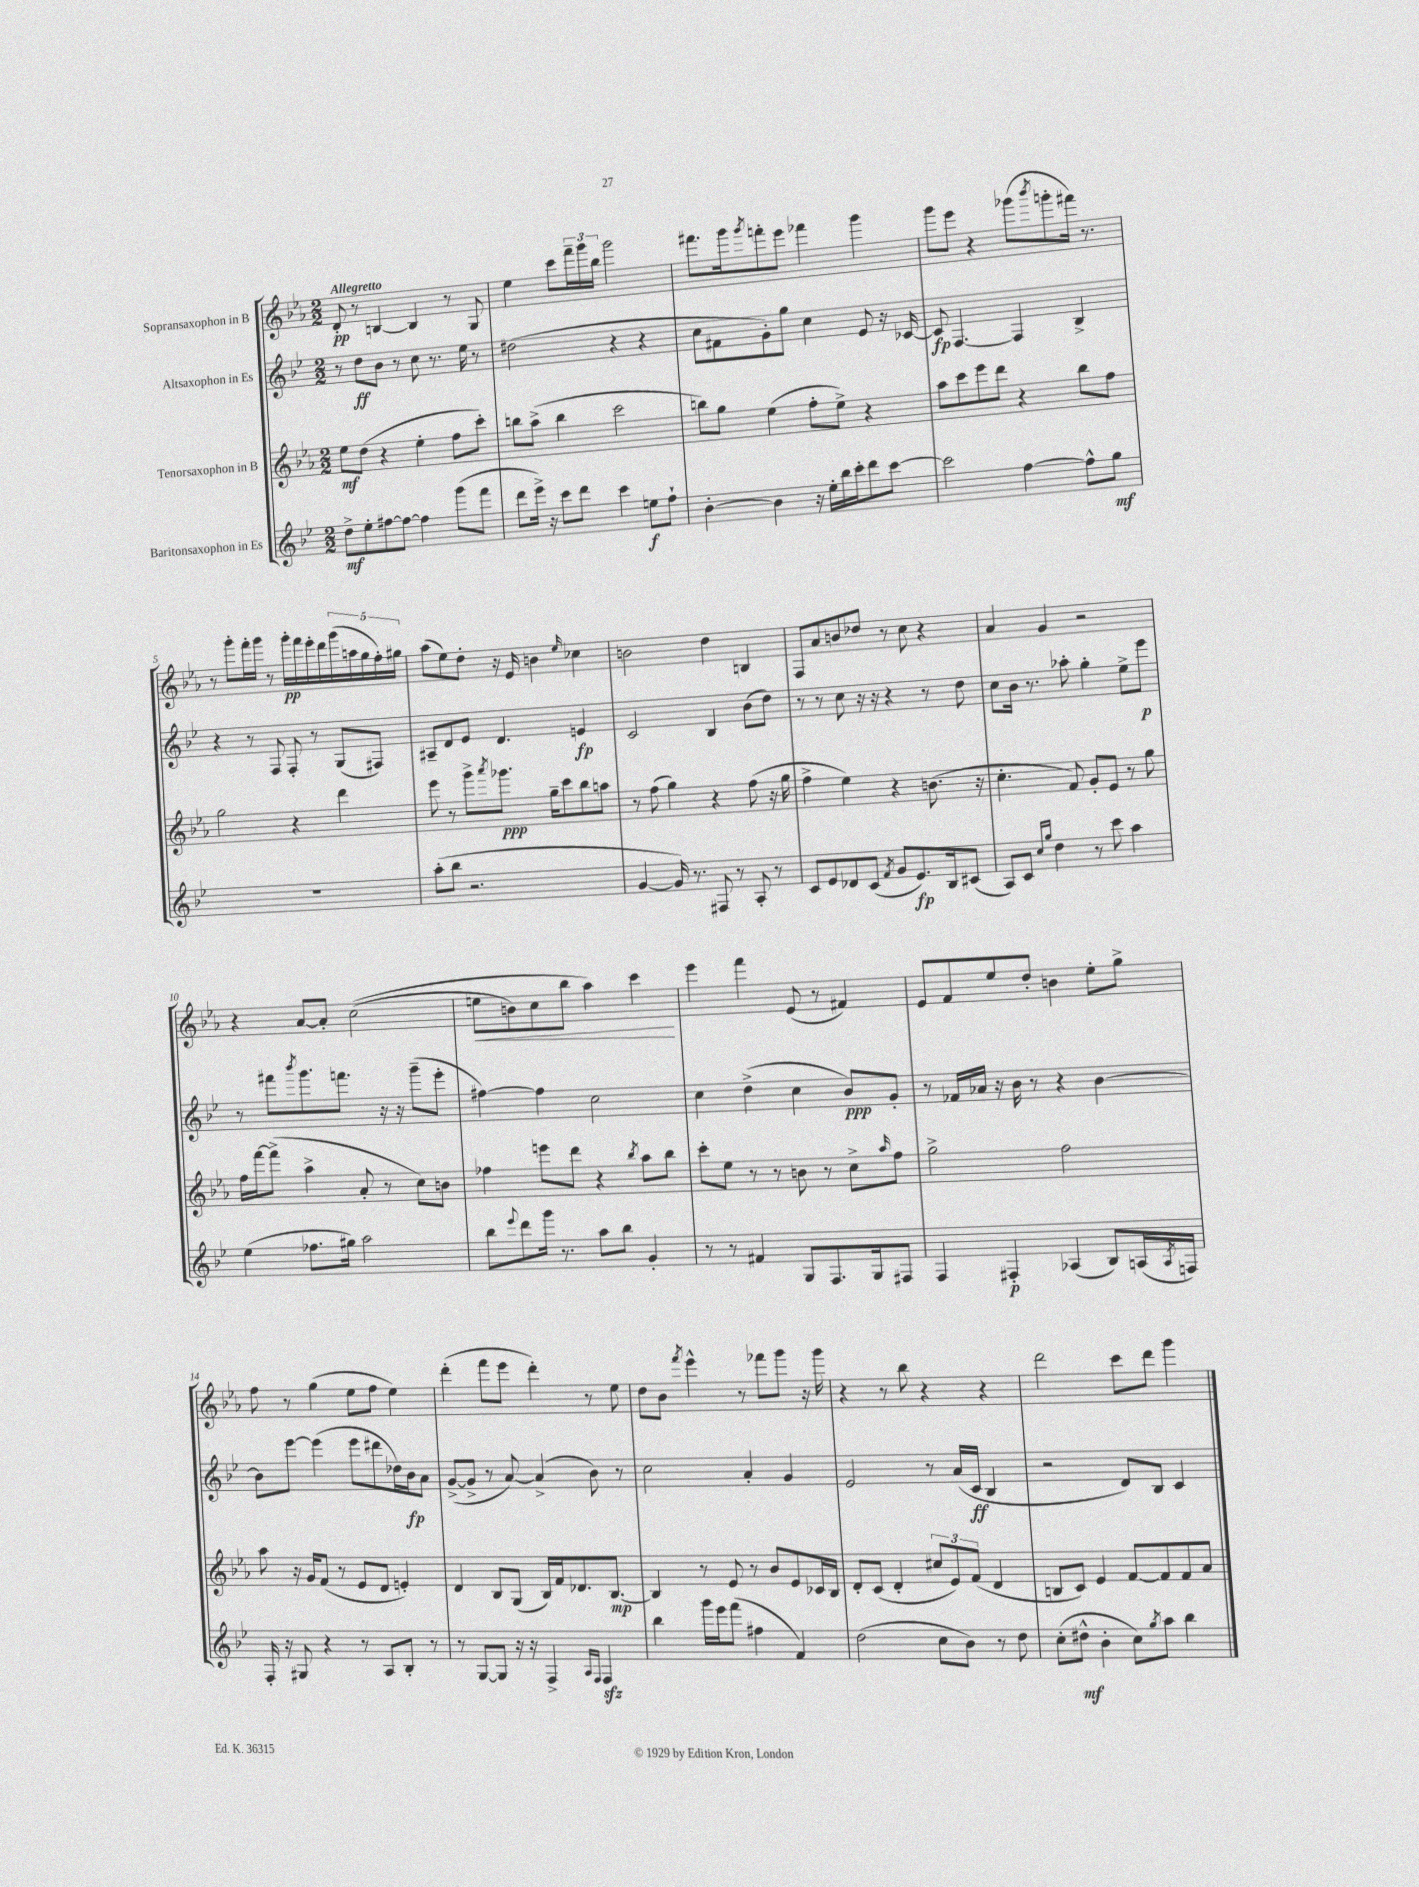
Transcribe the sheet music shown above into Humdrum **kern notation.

**kern	**dynam	**kern	**dynam	**kern	**dynam	**kern	**dynam
*part4	*part4	*part3	*part3	*part2	*part2	*part1	*part1
*staff4	*staff4	*staff3	*staff3	*staff2	*staff2	*staff1	*staff1
*I"Baritonsaxophon in Es	*	*I"Tenorsaxophon in B	*	*I"Altsaxophon in Es	*	*I"Sopransaxophon in B	*
*clefG2	*	*clefG2	*	*clefG2	*	*clefG2	*
*k[b-e-]	*	*k[b-e-a-]	*	*k[b-e-]	*	*k[b-e-a-]	*
*M2/2	*	*M2/2	*	*M2/2	*	*M2/2	*
=1	=1	=1	=1	=1	=1	=1	=1
!	!	!	!	!	!	!LO:TX:a:B:t=Allegretto	!
8dd^\L	mf	8ee-\L	mf	8r	.	8d'/	pp
8ee-'\	.	(8dd\J	.	8dd\L	ff	8r	.
[8ff#X\	.	4r	.	8b-\J	.	[4Bn/	.
8ff#\J_	.	.	.	8r	.	.	.
4ff#\]	.	4ee-'\	.	8cc\	.	4B/]	.
.	.	.	.	8.r	.	.	.
(8ggg\L	.	8ff\L	.	.	.	8r	.
.	.	.	.	16ee-\	.	.	.
8fff\J	.	8ccc'\J)	.	8r	.	8G/	.
=2	=2	=2	=2	=2	=2	=2	=2
8ddd\L	.	8bbn\L	.	(2dd#X\	.	4ee-\	.
16eee-^\Jk)	.	(8aa-^\J	.	.	.	.	.
16r	.	.	.	.	.	.	.
8ccc\L	.	4bb\	.	.	.	8ccc\L	.
8ddd\J	.	.	.	.	.	24fff~\L	.
.	.	.	.	.	.	24ggg\	.
.	.	.	.	.	.	24bb-\JJ	.
4ccc\	.	2ccc\	.	4r	.	2ggg\	.
8een\L	f	.	.	4r	.	.	.
8ff`\J	.	.	.	.	.	.	.
=3	=3	=3	=3	=3	=3	=3	=3
[4b-'\	.	8bbn\L)	.	8cc\L	.	8.fff#X\L	.
.	.	8gg\J	.	8f#X\	.	.	.
.	.	.	.	.	.	16ggg\k	.
.	.	.	.	.	.	8qggg/	.
4b-\]	.	(4ee-\	.	8g'\)	.	8fffn'\	.
.	.	.	.	8gg\J	.	8eee-\J	.
16r	.	8ff'\L	.	4cc\	.	4fff-X\	.
16ee-'\LL	.	.	.	.	.	.	.
16bb-\	.	8ee-^\J)	.	.	.	.	.
16ccc'\J	.	.	.	.	.	.	.
8ddd\	.	4r	.	8e-/	.	4ggg\	.
[8ccc\J	.	.	.	16r	.	.	.
.	.	.	.	[16c-X/	.	.	.
=4	=4	=4	=4	=4	=4	=4	=4
2ccc\]	.	8aa-\L	.	8c-/]	fp	8ggg\L	.
.	.	8ccc\	.	[4.F/	.	8eee-\J	.
.	.	8eee-\	.	.	.	4r	.
.	.	8ddd\J	.	.	.	.	.
[4ff\	.	4r	.	4F/]	.	(8ggg-X\L	.
.	.	.	.	.	.	8qbbb-/	.
.	.	.	.	.	.	8gggn'\	.
8ff^^\L]	.	8bb-\L	.	4B-^/	.	16fff#X\Jk)	.
.	.	.	.	.	.	8.r	.
8gg\J	mf	8ff\J	.	.	.	.	.
!!LO:LB:g=z
=5	=5	=5	=5	=5	=5	=5	=5
1r	.	2gg\	.	4r	.	8r	.
.	.	.	.	.	.	8ggg'\L	.
.	.	.	.	8r	.	16fff'\L	.
.	.	.	.	.	.	16ggg\JJ	.
.	.	.	.	8F/	.	8r	.
.	.	4r	.	8F'/	.	16ggg'\LL	pp
.	.	.	.	.	.	16fff\	.
.	.	.	.	8r	.	16eee-'\	.
.	.	.	.	.	.	16ddd\	.
.	.	4ddd\	.	(8G/L	.	(20ggg\	.
.	.	.	.	.	.	20aan\	.
.	.	.	.	.	.	20gg\	.
.	.	.	.	8F#X/J)	.	.	.
.	.	.	.	.	.	20ff'\)	.
.	.	.	.	.	.	20gg#X\JJ	.
=6	=6	=6	=6	=6	=6	=6	=6
(8aa'\L	.	8eee-\	.	8A#X~/L	.	(8aa-\L	.
8bb-\J	.	8r	.	8d/	.	8ee-\)	.
2.r	.	8ggg^\L	.	8e-/J	.	8dd'\J	.
.	.	8qaaa-/	.	.	.	.	.
.	.	8.ggg-X\J	ppp	4.d/	.	16r	.
.	.	.	.	.	.	16e-/	.
.	.	.	.	.	.	4bn\	.
.	.	16gg~\KL	.	.	.	.	.
.	.	8ccc\	.	.	.	.	.
.	.	.	.	.	.	16qqee-/	.
.	.	8bb-\	.	4en/	fp	4cc-X\	.
.	.	8aan\J	.	.	.	.	.
=7	=7	=7	=7	=7	=7	=7	=7
[4g/	.	8r	.	2c/	.	2bn\	.
.	.	(8ff\	.	.	.	.	.
16g/])	.	4gg\)	.	.	.	.	.
8.r	.	.	.	.	.	.	.
8F#X/	.	4r	.	4B-/	.	4dd\	.
8r	.	.	.	.	.	.	.
8A'/	.	(8ff\	.	(8b-\L	.	4Bn/	.
8r	.	16r	.	8dd\J)	.	.	.
.	.	16gg\	.	.	.	.	.
=8	=8	=8	=8	=8	=8	=8	=8
8c/L	.	4ff^\	.	8r	.	8F/L	.
8e-/	.	.	.	8r	.	8a-/	.
8d-X/	.	4ee-\)	.	8cc\	.	8bn/	.
(8c/J	.	.	.	16r	.	8dd-X/J	.
.	.	.	.	16r	.	.	.
8qf/	.	.	.	.	.	.	.
8g/L	.	4r	.	4r	.	8r	.
8.e-/)	fp	.	.	.	.	8cc\	.
.	.	(8.bn\	.	8r	.	4r	.
16B-/k	.	.	.	.	.	.	.
(8c#X/J	.	.	.	8dd\	.	.	.
.	.	16r	.	.	.	.	.
=9	=9	=9	=9	=9	=9	=9	=9
8A/L)	.	4.cc'\	.	8cc\L	.	4a-/	.
8c/J	.	.	.	16b-\Jk	.	.	.
.	.	.	.	8.r	.	.	.
16qqcc/LL	.	.	.	.	.	.	.
16qqgg/JJ	.	.	.	.	.	.	.
4dd\	.	.	.	.	.	4g/	.
.	.	8f/)	.	8aa-X'\	.	.	.
8r	.	8g'/L	.	4gg'\	.	2r	.
8ccc\	.	8e-/J	.	.	.	.	.
4aa\	.	8r	.	8ee-^\L	.	.	.
.	.	8gg\	.	8eee-\J	p	.	.
!!LO:LB:g=z
=10	=10	=10	=10	=10	=10	=10	=10
(4ee-\	.	16ff\LL	.	8r	.	4r	.
.	.	[16fff\J	.	.	.	.	.
.	.	(8fff^\J]	.	8fff#X\L	.	.	.
.	.	.	.	8qbbb-/	.	.	.
8.ff-X\L	.	4aa-^\	.	8.ggg\	.	[8a-/L	.
.	.	.	.	.	.	8a-'/J]	.
16gg#X\Jk)	.	.	.	8.fffn\J	.	.	.
2aa\	.	8a-'/	.	.	.	((2cc\	.
.	.	8r	.	16r	.	.	.
.	.	.	.	16r	.	.	.
.	.	8cc\L)	.	(8ggg~\L	.	.	.
.	.	8bn\J	.	8eee-'\J	.	.	.
=11	=11	=11	=11	=11	=11	=11	=11
!	!	!	!	!	!	!	!LO:HP:b
8bb-\L	.	4ff-X\	.	[4ff#X\)	.	8een\L	<
8qqeee-/	.	.	.	.	.	.	.
8ddd\	.	.	.	.	.	8bn\)	.
16ggg\Jk	.	8eeen\L	.	4ff#\]	.	8cc\	.
8.r	.	.	.	.	.	.	.
.	.	8ddd\J	.	.	.	8bb-\J	.
8aa\L	.	4r	.	2cc\	.	4aa-\)	.
8bb-\J	.	.	.	.	.	.	.
.	.	8qbb-/	.	.	.	.	.
4g'/	.	8aa-\L	.	.	.	4ccc\	.
.	.	8bb-\J	.	.	.	.	.
.	.	.	.	.	.	.	[
=12	=12	=12	=12	=12	=12	=12	=12
8r	.	8ccc'\L	.	4cc\	.	4eee-\	.
8r	.	8ee-\J	.	.	.	.	.
4f#X/	.	8r	.	(4dd^\	.	4fff\	.
.	.	8r	.	.	.	.	.
8G/L	.	8bn\	.	4cc\	.	(8e-/	.
8.F/	.	8r	.	.	.	8r	.
.	.	8cc^\L	.	8b-/L)	ppp	4f#X/)	.
16G/k	.	.	.	.	.	.	.
.	.	16qqaa-/	.	.	.	.	.
8F#X/J	.	8ff\J	.	8g'/J	.	.	.
=13	=13	=13	=13	=13	=13	=13	=13
4F/	.	2gg^\	.	8r	.	8e-/L	.
.	.	.	.	16f-X/LL	.	8f/	.
.	.	.	.	16a-X/JJ	.	.	.
4F#X'/	p	.	.	16r	.	8ee-/	.
.	.	.	.	16b-\	.	.	.
.	.	.	.	8r	.	8dd'/J	.
(4A-X/	.	2ff\	.	4r	.	4bn\	.
8B-/L)	.	.	.	[4b-\	.	8ee-'\L	.
(16An/L	.	.	.	.	.	8gg^\J	.
8qA/	.	.	.	.	.	.	.
16Fn/JJ)	.	.	.	.	.	.	.
!!LO:LB:g=z
=14	=14	=14	=14	=14	=14	=14	=14
16F'/	.	8aa-\	.	8b-\L]	.	8ff\	.
16r	.	.	.	.	.	.	.
8G#X/	.	16r	.	[8eee-\J	.	8r	.
.	.	16g/KL	.	.	.	.	.
4r	.	(8f/J	.	(4eee-\]	.	(4gg\	.
.	.	8r	.	.	.	.	.
8r	.	8e-/L	.	8eee-\L	.	8ee-\L	.
8A/L	.	8d/J	.	8ddd#X\	.	8ff\J	.
8B-'/J	.	4en'/)	.	16dd-X\L)	.	4ee-\)	.
.	.	.	.	16b-\J	fp	.	.
8r	.	.	.	8a\J	.	.	.
=15	=15	=15	=15	=15	=15	=15	=15
8r	.	4d/	.	([8g^/L	.	(4ddd'\	.
[8G/L	.	.	.	8g^/J]	.	.	.
8G/J]	.	8B-/L	.	8r	.	8fff\L	.
16r	.	(8G/J	.	[8a/)	.	8eee-\J	.
16r	.	.	.	.	.	.	.
4F^/	.	16B-/LL)	.	(4a^/]	.	4ddd'\)	.
.	.	16f/J	.	.	.	.	.
.	.	8.d-X/	.	.	.	.	.
16qqA/LL	.	.	.	.	.	.	.
16qqF/JJ	.	.	.	.	.	.	.
4Fzz/	.	.	.	8b-\)	.	8r	.
.	.	[8.B-/J	mp	.	.	.	.
.	.	.	.	8r	.	8ee-\	.
=16	=16	=16	=16	=16	=16	=16	=16
4bb-\	.	4B-/]	.	2cc\	.	8dd\L	.
.	.	.	.	.	.	8b-\J	.
.	.	.	.	.	.	8qfff/	.
16ggg\LL	.	8r	.	.	.	4eee-^^\	.
16eee-\J	.	.	.	.	.	.	.
(8fff\J	.	8e-/	.	.	.	.	.
4ff#X\	.	8r	.	4a'/	.	8r	.
.	.	8b-/L	.	.	.	8fff-X\L	.
4f/)	.	8e-/	.	4g/	.	8ggg\J	.
.	.	16c-X/L	.	.	.	16r	.
.	.	16B-/JJ	.	.	.	16ggg\	.
=17	=17	=17	=17	=17	=17	=17	=17
(2dd\	.	8d'/L	.	2e-/	.	4r	.
.	.	(8c/J	.	.	.	.	.
.	.	4d'/	.	.	.	8r	.
.	.	.	.	.	.	8bb-\	.
8cc\L	.	12cc#X/L	.	8r	.	4r	.
.	.	12e-/)	.	.	.	.	.
8b-\J)	.	.	.	(16a/LL	.	.	.
.	.	(12f/J	.	.	.	.	.
.	.	.	.	16c/JJ	ff	.	.
8r	.	4d/	.	4B-/	.	4r	.
8dd\	.	.	.	.	.	.	.
=18	=18	=18	=18	=18	=18	=18	=18
(8cc'\L	.	8Bn/L	.	2r	.	2ddd\	.
8dd#X^^\J	mf	8c/J)	.	.	.	.	.
4b-'\	.	4e-/	.	.	.	.	.
8cc\L)	.	[8f/L	.	8d/L)	.	8ccc\L	.
8qgg/	.	.	.	.	.	.	.
8aa\J	.	8f/]	.	8B-/J	.	8ddd\J	.
4bb-\	.	8f/	.	4c/	.	4ggg\	.
.	.	8a-/J	.	.	.	.	.
==	==	==	==	==	==	==	==
*-	*-	*-	*-	*-	*-	*-	*-
